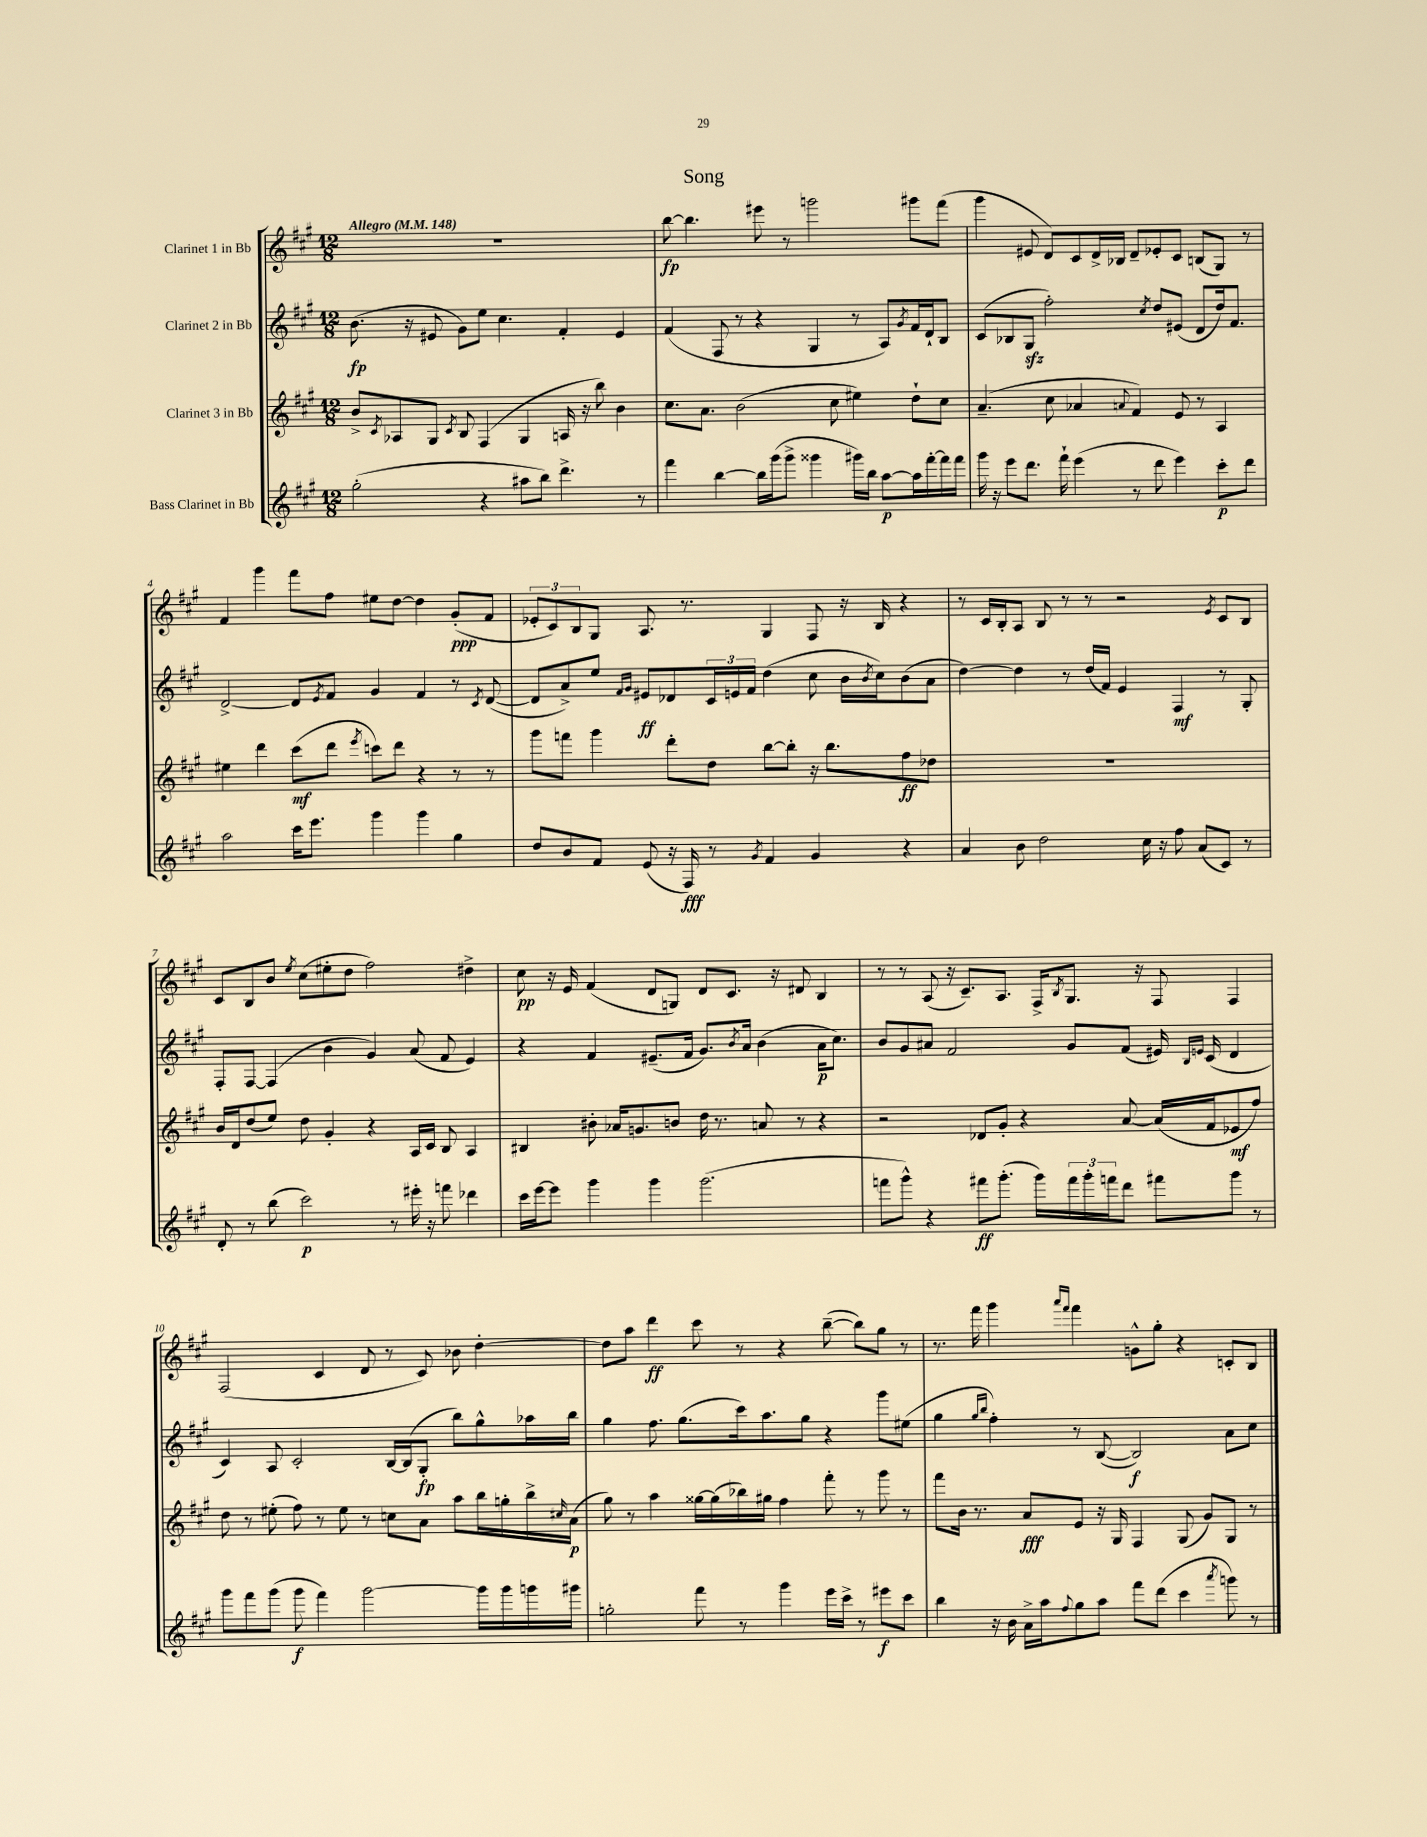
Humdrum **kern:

**kern	**dynam	**kern	**dynam	**kern	**dynam	**kern	**dynam
*part4	*part4	*part3	*part3	*part2	*part2	*part1	*part1
*staff4	*staff4	*staff3	*staff3	*staff2	*staff2	*staff1	*staff1
*I"Bass Clarinet in Bb	*	*I"Clarinet 3 in Bb	*	*I"Clarinet 2 in Bb	*	*I"Clarinet 1 in Bb	*
*clefG2	*	*clefG2	*	*clefG2	*	*clefG2	*
*k[f#c#g#]	*	*k[f#c#g#]	*	*k[f#c#g#]	*	*k[f#c#g#]	*
*M12/8	*	*M12/8	*	*M12/8	*	*M12/8	*
*MM148	*	*MM148	*	*MM148	*	*MM148	*
=1	=1	=1	=1	=1	=1	=1	=1
!	!	!	!	!	!	!LO:TX:a:B:t=Allegro	!
(2gg#'\	.	8b^/L	.	(8.b\	fp	1.r	.
.	.	8qc#/	.	.	.	.	.
.	.	8A-X/	.	.	.	.	.
.	.	.	.	16r	.	.	.
.	.	8G#/J	.	8e#X/	.	.	.
.	.	8qc#/	.	.	.	.	.
.	.	8B/	.	8g#\L)	.	.	.
4r	.	(4F#/	.	8ee\J	.	.	.
.	.	.	.	4.cc#\	.	.	.
8aa#X\L	.	4G#/	.	.	.	.	.
8bb\J)	.	.	.	.	.	.	.
4.ddd^\	.	16An/	.	4f#'/	.	.	.
.	.	16r	.	.	.	.	.
.	.	8bb\)	.	.	.	.	.
.	.	4b\	.	4e#/	.	.	.
8r	.	.	.	.	.	.	.
=2	=2	=2	=2	=2	=2	=2	=2
4fff#\	.	8.cc#\L	.	(4f#/	.	[8bb\	fp
.	.	.	.	.	.	4.bb\]	.
.	.	8.a\J	.	.	.	.	.
[4bb\	.	.	.	8F#/	.	.	.
.	.	(2b\	.	8r	.	.	.
16bb\LL]	.	.	.	4r	.	8eee#X\	.
(16ggg#\J	.	.	.	.	.	.	.
8ggg#^\J	.	.	.	.	.	8r	.
4ggg##X\	.	.	.	4G#/	.	2gggn\	.
.	.	8cc#\	.	.	.	.	.
16ggg#X\LL)	.	4ee#X\)	.	8r	.	.	.
16bb\JJ	.	.	.	.	.	.	.
[8aa\L	p	.	.	8A/L)	.	.	.
.	.	.	.	8qg#/	.	.	.
16aa\L]	.	8dd`\L	.	16f#/L	.	8ggg#X\L	.
[16fff#'\	.	.	.	16d`/J	.	.	.
16fff#\]	.	8cc#\J	.	8B/J	.	(8fff#\J	.
16fff#\JJ	.	.	.	.	.	.	.
=3	=3	=3	=3	=3	=3	=3	=3
16ggg#\	.	(4.a~/	.	(8c#/L	.	4ggg#\	.
16r	.	.	.	.	.	.	.
8eee\L	.	.	.	8B-X/	.	.	.
8.ddd\J	.	.	.	8G#zz/J	.	8e#X/	.
.	.	8cc#\	.	2ff#'\)	.	8d/L)	.
16fff#`\	.	.	.	.	.	.	.
(4eee\	.	4a-X/	.	.	.	8c#/	.
.	.	.	.	.	.	16d^/L	.
.	.	.	.	.	.	16B-X/JJ	.
.	.	8qqan/	.	.	.	.	.
8r	.	4f#/)	.	.	.	8d~/L	.
.	.	.	.	8qcc#/	.	.	.
8ddd\	.	.	.	8dd/L	.	8e-X'/	.
4eee\)	.	8e/	.	(8e#X/J	.	8c#/J	.
.	.	8r	.	8d/L	.	(8Bn/L	.
8ccc#'\L	p	4A/	.	16dd/k)	.	8G#/J)	.
.	.	.	.	8.f#/J	.	.	.
8ddd\J	.	.	.	.	.	8r	.
!!LO:LB:g=z
=4	=4	=4	=4	=4	=4	=4	=4
2aa\	.	4ee#X\	.	[2d^/	.	4f#/	.
.	.	4ddd\	.	.	.	4ggg#\	.
16ccc#\KL	.	(8ccc#\L	mf	8d/L]	.	8fff#\L	.
8.eee\J	.	.	.	.	.	.	.
.	.	.	.	8qe/	.	.	.
.	.	8ddd\J	.	8f#/J	.	8ff#\J	.
.	.	8qeee/	.	.	.	.	.
4ggg#\	.	8cccn\L)	.	4g#/	.	8ee#X\L	.
.	.	8ddd\J	.	.	.	[8dd\J	.
4ggg#\	.	4r	.	4f#/	.	4dd\]	.
4gg#\	.	8r	.	8r	.	(8g#'/L	ppp
.	.	.	.	8qc#/	.	.	.
.	.	8r	.	([8d/	.	8f#/J	.
=5	=5	=5	=5	=5	=5	=5	=5
8dd/L	.	8ggg#\L	.	8d/L]	.	12e-X'/L	.
.	.	.	.	.	.	12c#/)	.
8b/	.	8fffn\J	.	8a^/)	.	.	.
.	.	.	.	.	.	12B/	.
8f#/J	.	4ggg#\	.	8ee/J	.	8G#/J	.
.	.	.	.	16qqf#/LL	.	.	.
.	.	.	.	16qqg#/JJ	.	.	.
(8e/	.	.	.	8e#X/L	ff	8.A/	.
16r	.	8ddd'\L	.	8d-X/	.	.	.
16F#/)	fff	.	.	.	.	8.r	.
8r	.	8dd\J	.	24c#/L	.	.	.
.	.	.	.	24en/	.	.	.
.	.	.	.	24f#/JJ	.	.	.
8qg#/	.	.	.	.	.	.	.
4f#/	.	[8bb\L	.	(4dd\	.	4G#/	.
.	.	8bb'\J]	.	.	.	.	.
4g#/	.	16r	.	8cc#\	.	8F#/	.
.	.	8.bb\L	.	.	.	.	.
.	.	.	.	16b\LL	.	16r	.
.	.	.	.	8qb/	.	.	.
.	.	.	.	16cc#\J)	.	16B/	.
4r	.	8ff#\	ff	(8b\	.	4r	.
.	.	8dd-X\J	.	8a\J	.	.	.
=6	=6	=6	=6	=6	=6	=6	=6
4a/	.	1.r	.	[4dd\)	.	8r	.
.	.	.	.	.	.	16c#/LL	.
.	.	.	.	.	.	16B'/J	.
8b\	.	.	.	4dd\]	.	8A/J	.
2dd\	.	.	.	.	.	8B/	.
.	.	.	.	8r	.	8r	.
.	.	.	.	(16dd/LL	.	8r	.
.	.	.	.	16f#/JJ)	.	.	.
.	.	.	.	4e/	.	2r	.
16cc#\	.	.	.	.	.	.	.
16r	.	.	.	.	.	.	.
8ff#\	.	.	.	4F#/	mf	.	.
(8a/L	.	.	.	.	.	.	.
.	.	.	.	.	.	8qe/	.
8c#/J)	.	.	.	8r	.	8c#/L	.
8r	.	.	.	8G#'/	.	8B/J	.
!!LO:LB:g=z
=7	=7	=7	=7	=7	=7	=7	=7
8d'/	.	16b/LL	.	8F#'/L	.	8c#/L	.
.	.	16d/J	.	.	.	.	.
8r	.	(8dd/	.	[8F#/J	.	8B/	.
(8bb\	.	8ee/J)	.	(4F#/]	.	8b/J	.
.	.	.	.	.	.	8qee/	.
2ccc#\)	p	8dd\	.	.	.	(8cc#\L	.
.	.	4g#'/	.	4b\	.	8ee#X'\	.
.	.	.	.	.	.	8dd\J	.
.	.	4r	.	4g#/)	.	2ff#\)	.
8r	.	.	.	.	.	.	.
16eee#X'\	.	16A/LL	.	(8a/	.	.	.
16r	.	16c#/JJ	.	.	.	.	.
8fffn\	.	8B/	.	8f#/	.	.	.
4ddd-X\	.	4A/	.	4e/)	.	4dd#X^\	.
=8	=8	=8	=8	=8	=8	=8	=8
16ccc#\LL	.	4B#X/	.	4r	.	8cc#\	pp
[16eee\J	.	.	.	.	.	.	.
8eee\J]	.	.	.	.	.	16r	.
.	.	.	.	.	.	16e/	.
4ggg#\	.	8b#X'\	.	4f#/	.	(4f#/	.
.	.	16a-X/KL	.	.	.	.	.
.	.	8.gn/	.	.	.	.	.
4ggg#\	.	.	.	(8.e#X~/L	.	8d/L	.
.	.	8bn/J	.	.	.	8Gn/J)	.
.	.	.	.	16f#/Jk	.	.	.
(2.ggg#\	.	16dd\	.	8.g#/L)	.	8d/L	.
.	.	8.r	.	.	.	.	.
.	.	.	.	.	.	8.c#/J	.
.	.	.	.	8qb/	.	.	.
.	.	.	.	16a/Jk	.	.	.
.	.	8an/	.	(4b\	.	.	.
.	.	.	.	.	.	16r	.
.	.	8r	.	.	.	8d#X/	.
.	.	4r	.	16a\KL	p	4B/	.
.	.	.	.	8.cc#\J)	.	.	.
=9	=9	=9	=9	=9	=9	=9	=9
8fffn\L	.	2r	.	8b/L	.	8r	.
8ggg#^^\J)	.	.	.	8g#/	.	8r	.
4r	.	.	.	8a#X/J	.	(8A/	.
.	.	.	.	2f#/	.	16r	.
.	.	.	.	.	.	8.c#~/L)	.
8fff#X\L	ff	8d-X/L	.	.	.	.	.
(8.ggg#'\J	.	8g#'/J	.	.	.	8.A/J	.
.	.	4r	.	.	.	.	.
16ggg#\LL)	.	.	.	.	.	16F#^/KL	.
.	.	.	.	.	.	8qB/	.
24fff#\	.	.	.	8g#/L	.	8.G#/J	.
24ggg#'\	.	.	.	.	.	.	.
24fffn\J	.	.	.	.	.	.	.
8ddd\J	.	[8a/	.	(8f#/J	.	.	.
.	.	.	.	.	.	16r	.
8fff#X\L	.	(16a/LL]	.	16e#X/)	.	8F#/	.
.	.	.	.	16qqB/LL	.	.	.
.	.	.	.	16qqen/JJ	.	.	.
.	.	16f#/J	.	(16c#/	.	.	.
8ggg#\J	.	8e-X/	mf	4d/	.	4F#/	.
8r	.	8ff#/J)	.	.	.	.	.
!!LO:LB:g=z
=10	=10	=10	=10	=10	=10	=10	=10
8ggg#\L	.	8dd\	.	4c#/)	.	(2F#/	.
8fff#\	.	8r	.	.	.	.	.
(8ggg#\J	.	(8ee#X'\	.	8A/	.	.	.
8ggg#\	f	8ff#\)	.	2c#'/	.	.	.
4fff#\)	.	8r	.	.	.	4c#/	.
.	.	8ee#\	.	.	.	.	.
[2ggg#\	.	8r	.	.	.	8d/	.
.	.	8ccn\L	.	[16B/LL	.	8r	.
.	.	.	.	(16B/J]	.	.	.
.	.	8a\J	.	8G#'/J	fp	8c#/)	.
.	.	8aa\L	.	8bb\L)	.	8b-X\	.
16ggg#\LL]	.	16bb\L	.	8gg#^^\	.	[4dd'\	.
16ggg#\	.	16ggn'\	.	.	.	.	.
16gggn\	.	16bb^\	.	16aa-X\L	.	.	.
.	.	16qqcc#X/	.	.	.	.	.
16ggg#X\JJ	.	(16a\JJ	p	16bb\JJ	.	.	.
=11	=11	=11	=11	=11	=11	=11	=11
2ggn'\	.	8gg#\)	.	4gg#\	.	8dd\L]	.
.	.	8r	.	.	.	8aa\J	.
.	.	4aa\	.	8.ff#\	.	4ddd\	ff
.	.	.	.	(8.gg#\L	.	.	.
8fff#\	.	[16gg##X\LL	.	.	.	8ccc#\	.
.	.	(16gg##\]	.	.	.	.	.
8r	.	16bb-X\)	.	16ccc#\k)	.	8r	.
.	.	16gg#X\JJ	.	8.aa\	.	.	.
4ggg#\	.	4ff#\	.	.	.	4r	.
.	.	.	.	8gg#\J	.	.	.
16eee\LL	.	8fff#'\	.	4r	.	([8bb~\	.
16ccc#^\JJ	.	.	.	.	.	.	.
8r	.	8r	.	.	.	8bb\L])	.
8eee#X\L	f	8ggg#\	.	8ggg#\L	.	8gg#\J	.
8ccc#\J	.	8r	.	(8ee#X\J	.	8r	.
=12	=12	=12	=12	=12	=12	=12	=12
4bb\	.	8fff#\L	.	4gg#\	.	8.r	.
.	.	16b\Jk	.	.	.	.	.
.	.	8.r	.	.	.	16fff#\	.
.	.	.	.	16qqgg#/LL	.	.	.
.	.	.	.	16qqbb/JJ	.	.	.
16r	.	.	.	4ff#'\)	.	4ggg#\	.
16b\	.	.	.	.	.	.	.
16a^\LL	.	8a/L	fff	.	.	.	.
16aa\J	.	.	.	.	.	.	.
.	.	.	.	.	.	16qqaaa/LL	.
8qqff#/	.	.	.	.	.	16qqfff#/JJ	.
8gg#\	.	8e/J	.	8r	.	4fff#\	.
8aa\J	.	16r	.	([8B/	.	.	.
.	.	16G#/	.	.	.	.	.
8fff#\L	.	4F#/	.	2B/])	f	8gn^^\L	.
(8ddd\J	.	.	.	.	.	8gg#'\J	.
4ccc#\	.	(8G#/	.	.	.	4r	.
.	.	8g#/L)	.	.	.	.	.
8qaaa/	.	.	.	.	.	.	.
8gggn\)	.	8G#/J	.	8a\L	.	8cn'/L	.
8r	.	8r	.	8cc#\J	.	8B/J	.
==	==	==	==	==	==	==	==
*-	*-	*-	*-	*-	*-	*-	*-
